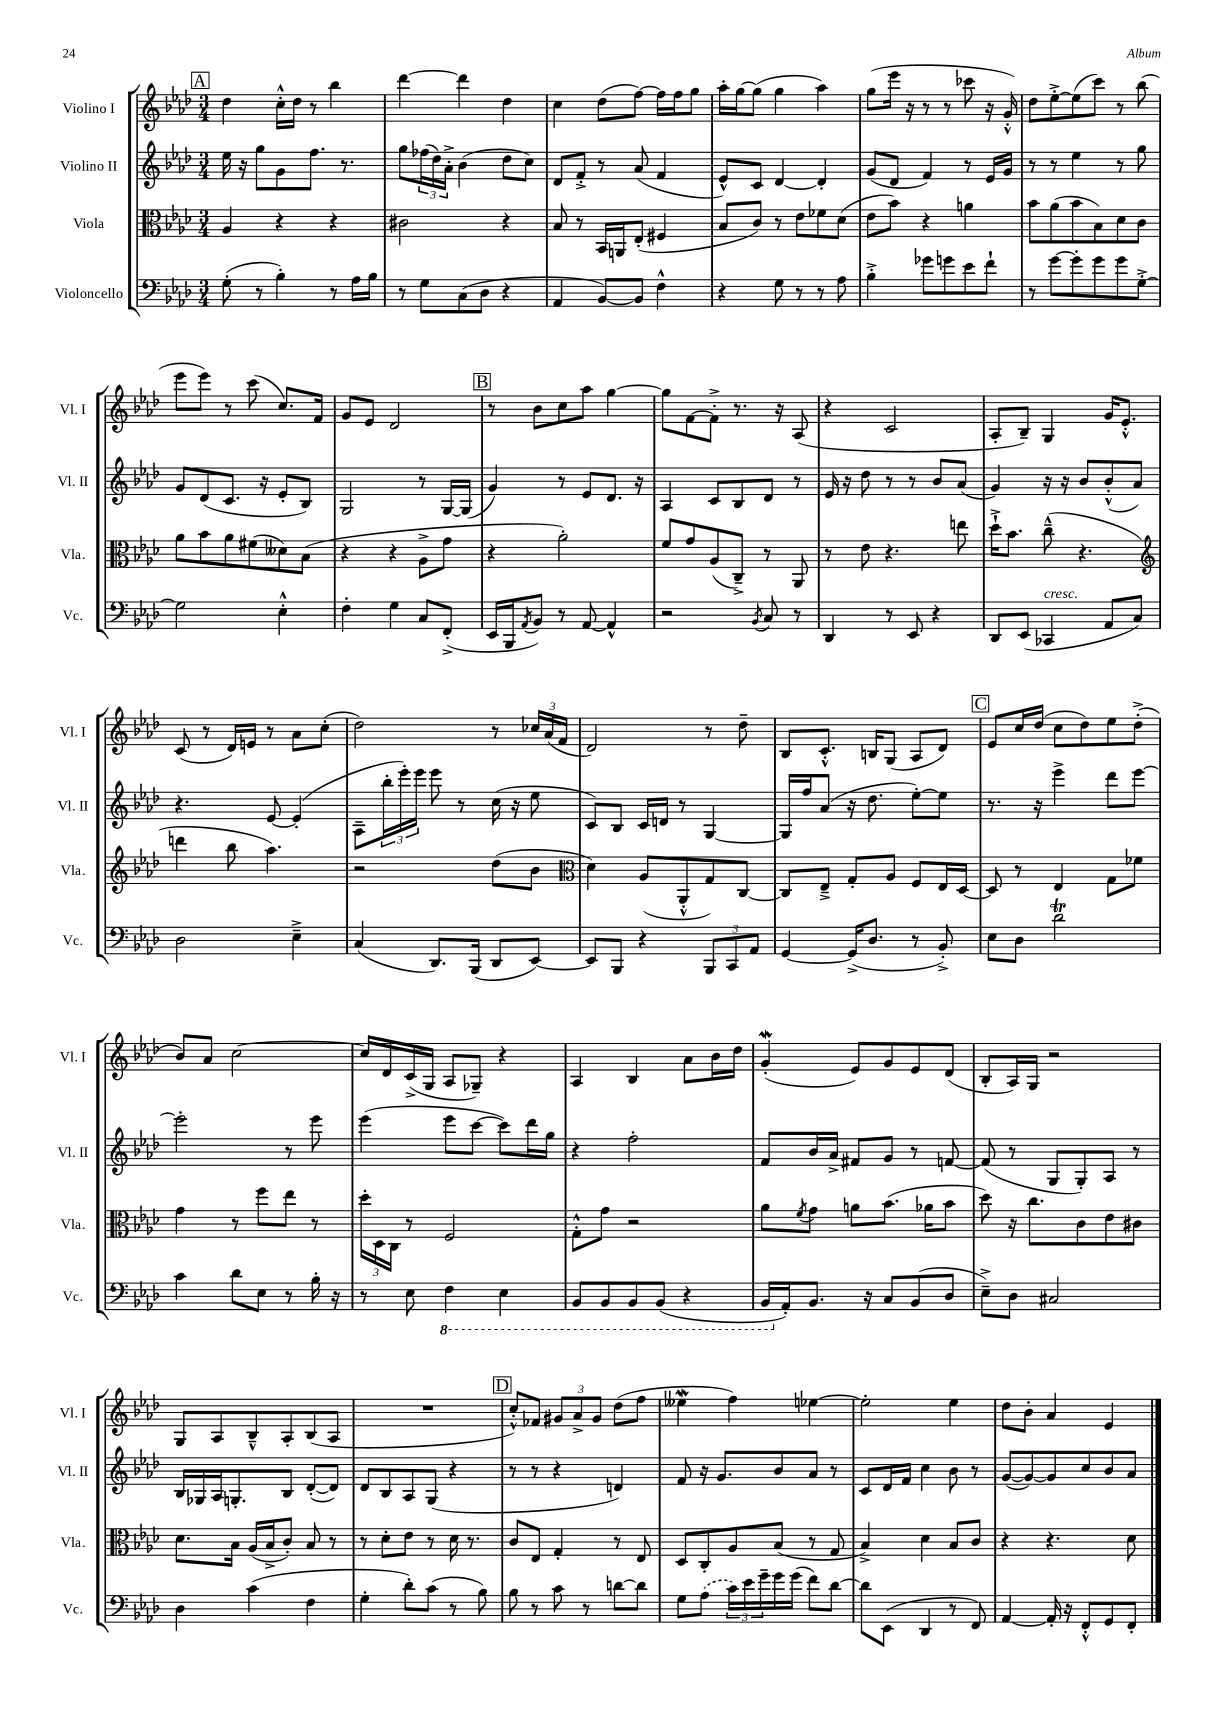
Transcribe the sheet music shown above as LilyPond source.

<<
\new StaffGroup <<
\new Staff = "s0" \with { instrumentName = "Violino I" shortInstrumentName = "Vl. I" } {
    \clef treble \key aes \major \numericTimeSignature \time 3/4
    \mark \markup { \box "A" } des''4 c''16-.-^ des''16 r8 bes''4 |
    des'''4~ des'''4 des''4 |
    c''4 des''8( f''8~) f''16 f''16 g''8 |
    aes''16-. g''16~ g''8( g''4 aes''4) |
    g''8( ees'''16 r16 r8 r8 ces'''8 r16 g'16-.-^) |
    des''8 ees''8~-.-> ees''8( c'''8) r8 bes''8( |
    ees'''8 ees'''8) r8 c'''8( c''8.) f'16 |
    g'8 ees'8 des'2 |
    \mark \markup { \box "B" } r8 bes'8 c''8 aes''8 g''4~ |
    g''8 f'8~ f'8-.-> r8. r16 aes8( |
    r4 c'2 |
    aes8-. bes8--) g4 g'16 ees'8.-.-^ |
    c'8( r8 des'16) e'16 r8 aes'8 c''8-.( |
    des''2) r8 \tuplet 3/2 { ces''16 aes'16( f'16 } |
    des'2) r8 des''8-- |
    bes8 c'8.-.-^ b16 g8( aes8 des'8) |
    \mark \markup { \box "C" } ees'8 c''16 des''16( c''8 des''8) ees''8 des''8-.->( |
    bes'8) aes'8 c''2~ |
    c''16 des'16 c'16->( g16 aes8 ges8--) r4 |
    aes4 bes4 aes'8 bes'16 des''16 |
    g'4-.\mordent( ees'8) g'8 ees'8 des'8( |
    bes8-. aes16) g16 r2 |
    g8 aes8 bes8---^ aes8-. bes8( aes8 |
    R2. |
    \mark \markup { \box "D" } c''8-.-^) fes'8 \tuplet 3/2 { gis'8 aes'8-> gis'8 } des''8( f''8 |
    eeses''4\mordent f''4) ees''4~ |
    ees''2-. ees''4 |
    des''8 bes'8-. aes'4 ees'4 \bar "|." |
}
\new Staff = "s1" \with { instrumentName = "Violino II" shortInstrumentName = "Vl. II" } {
    \clef treble \key aes \major \numericTimeSignature \time 3/4
    \mark \markup { \box "A" } ees''16 r16 g''8 g'8 f''8. r8. |
    g''8 \tuplet 3/2 { fes''16( des''16) aes'16-.-> } bes'4( des''8 c''8) |
    des'8 f'8-.-> r8 aes'8( f'4 |
    ees'8-^) c'8 des'4~ des'4-. |
    g'8( des'8 f'4) r8 ees'16 g'16 |
    r8 r8 ees''4 r8 g''8 |
    g'8 des'8( c'8. r16 ees'8-. bes8) |
    g2 r8 g16~ g16( |
    \mark \markup { \box "B" } g'4) r8 ees'8 des'8. r16 |
    aes4 c'8 bes8 des'8 r8 |
    ees'16 r16 des''8 r8 r8 bes'8 aes'8( |
    g'4) r16 r16 bes'8 bes'8-.-^( aes'8) |
    r4. ees'8~ ees'4-.( |
    aes8-- \tuplet 3/2 { bes''16-. ees'''16-.) ees'''16 } ees'''8 r8 c''16( r16 ees''8 |
    c'8) bes8 c'16 d'16 r8 g4~ |
    g16 f''16 aes'8( r16 des''8. ees''8~-.) ees''8 |
    \mark \markup { \box "C" } r8. r16 ees'''4-> des'''8 ees'''8~ |
    ees'''2-. r8 ees'''8 |
    ees'''4( ees'''8 c'''8~ c'''8) des'''16 g''16 |
    r4 f''2-. |
    f'8 bes'16 aes'16-> fis'8 g'8 r8 f'8~ |
    f'8( r8 g8 g8-.) aes8 r8 |
    bes16 ges16 aes16 g8.-. bes8 des'8~-.( des'8) |
    des'8 bes8 aes8 g8( r4 |
    \mark \markup { \box "D" } r8 r8 r4 d'4) |
    f'8 r16 g'8. bes'8 aes'8 r8 |
    c'8 des'16 f'16 c''4 bes'8 r8 |
    g'8~( g'8~) g'8 c''8 bes'8 aes'8 \bar "|." |
}
\new Staff = "s2" \with { instrumentName = "Viola" shortInstrumentName = "Vla." } {
    \clef alto \key aes \major \numericTimeSignature \time 3/4
    \mark \markup { \box "A" } aes4 r4 r4 |
    cis'2 r4 |
    bes8 r8 bes,16 a,16 ees8-.( fis4 |
    bes8 c'8) r8 ees'8 fes'8 des'8( |
    ees'8 bes'8) r4 a'4 |
    bes'8 aes'8( bes'8 bes8) des'8 c'8 |
    aes'8 bes'8 aes'8 fis'8( deses'8) bes8( |
    r4 r4 aes8-> g'8 |
    \mark \markup { \box "B" } r4 aes'2-.) |
    f'8 g'8 aes8( c8--->) r8 aes,8 |
    r8 ees'8 r4. e''8 |
    des''16-!-> bes'8. c''8---^( r4. |
    \clef treble d'''4 bes''8 aes''4.) |
    r2 des''8( bes'8 |
    \clef alto des'4) aes8( aes,8-.-^ g8) c8~ |
    c8 ees8---> g8-. aes8 f8 ees16 des16~ |
    \mark \markup { \box "C" } des8 r8 ees4 g8 fes'8 |
    g'4 r8 f''8 ees''8 r8 |
    \tuplet 3/2 { des''16-. des16 c16 } r8 f2 |
    g8-.-^ g'8 r2 |
    aes'8 \acciaccatura { f'8 } g'8 a'8 bes'8.( aes'16 bes'8 |
    des''8) r16 c''8. c'8 ees'8 cis'8 |
    des'8. bes16 aes16( bes16-> c'8-.) bes8 r8 |
    r8 des'8-. ees'8 r8 des'16 r8. |
    \mark \markup { \box "D" } c'8 ees8 g4-. r8 ees8 |
    des8 c8-. aes8 bes8( r8 g8 |
    bes4->) des'4 bes8 c'8 |
    r4 r4. des'8 \bar "|." |
}
\new Staff = "s3" \with { instrumentName = "Violoncello" shortInstrumentName = "Vc." } {
    \clef bass \key aes \major \numericTimeSignature \time 3/4
    \mark \markup { \box "A" } g8-.( r8 bes4-.) r8 aes16 bes16 |
    r8 g8 c8( des8 r4 |
    aes,4 bes,8~) bes,8 f4-^ |
    r4 g8 r8 r8 aes8 |
    bes4-.-> ges'8 g'8 ees'8 f'8-! |
    r8 g'8~ g'8-. g'8 g'8 g8~-.-> |
    g2 ees4-.-^ |
    f4-. g4 c8 f,8-.->( |
    \mark \markup { \box "B" } ees,16 bes,,16 \acciaccatura { aes,8 } bes,8) r8 aes,8~ aes,4-^ |
    r2 \acciaccatura { bes,8 } c8 r8 |
    des,4 r8 ees,8 r4 |
    des,8 ees,8( ces,4^\markup { \italic "cresc." } aes,8 c8) |
    des2 ees4---> |
    c4( des,8.) bes,,16( des,8 ees,8~) |
    ees,8 bes,,8 r4 \tuplet 3/2 { bes,,8 c,8 aes,8 } |
    g,4~ g,16->( des8. r8 bes,8-.->) |
    \mark \markup { \box "C" } ees8 des8 des'2\trill |
    c'4 des'8 ees8 r8 bes16-. r16 |
    r8 ees8 \ottava #-1 f,4 ees,4 |
    bes,,8 bes,,8 bes,,8 bes,,8( r4 |
    bes,,16 \ottava #0 aes,16-.) bes,8. r16 c8 bes,8( des8 |
    ees8--->) des8 cis2 |
    des4 c'4( f4 |
    g4-. des'8-.) c'8( r8 bes8) |
    \mark \markup { \box "D" } bes8 r8 c'8 r8 d'8~ d'8 |
    g8 \once \slurDashed aes8( \tuplet 3/2 { c'16) ees'16 g'16-- } g'16 g'16( f'8) des'8~ |
    des'8 ees,8( des,4 r8 f,8) |
    aes,4~ aes,16-. r16 f,8-.-^ g,8 f,8-. \bar "|." |
}
>>
>>
\layout { \context { \Score \remove "Bar_number_engraver" } }
